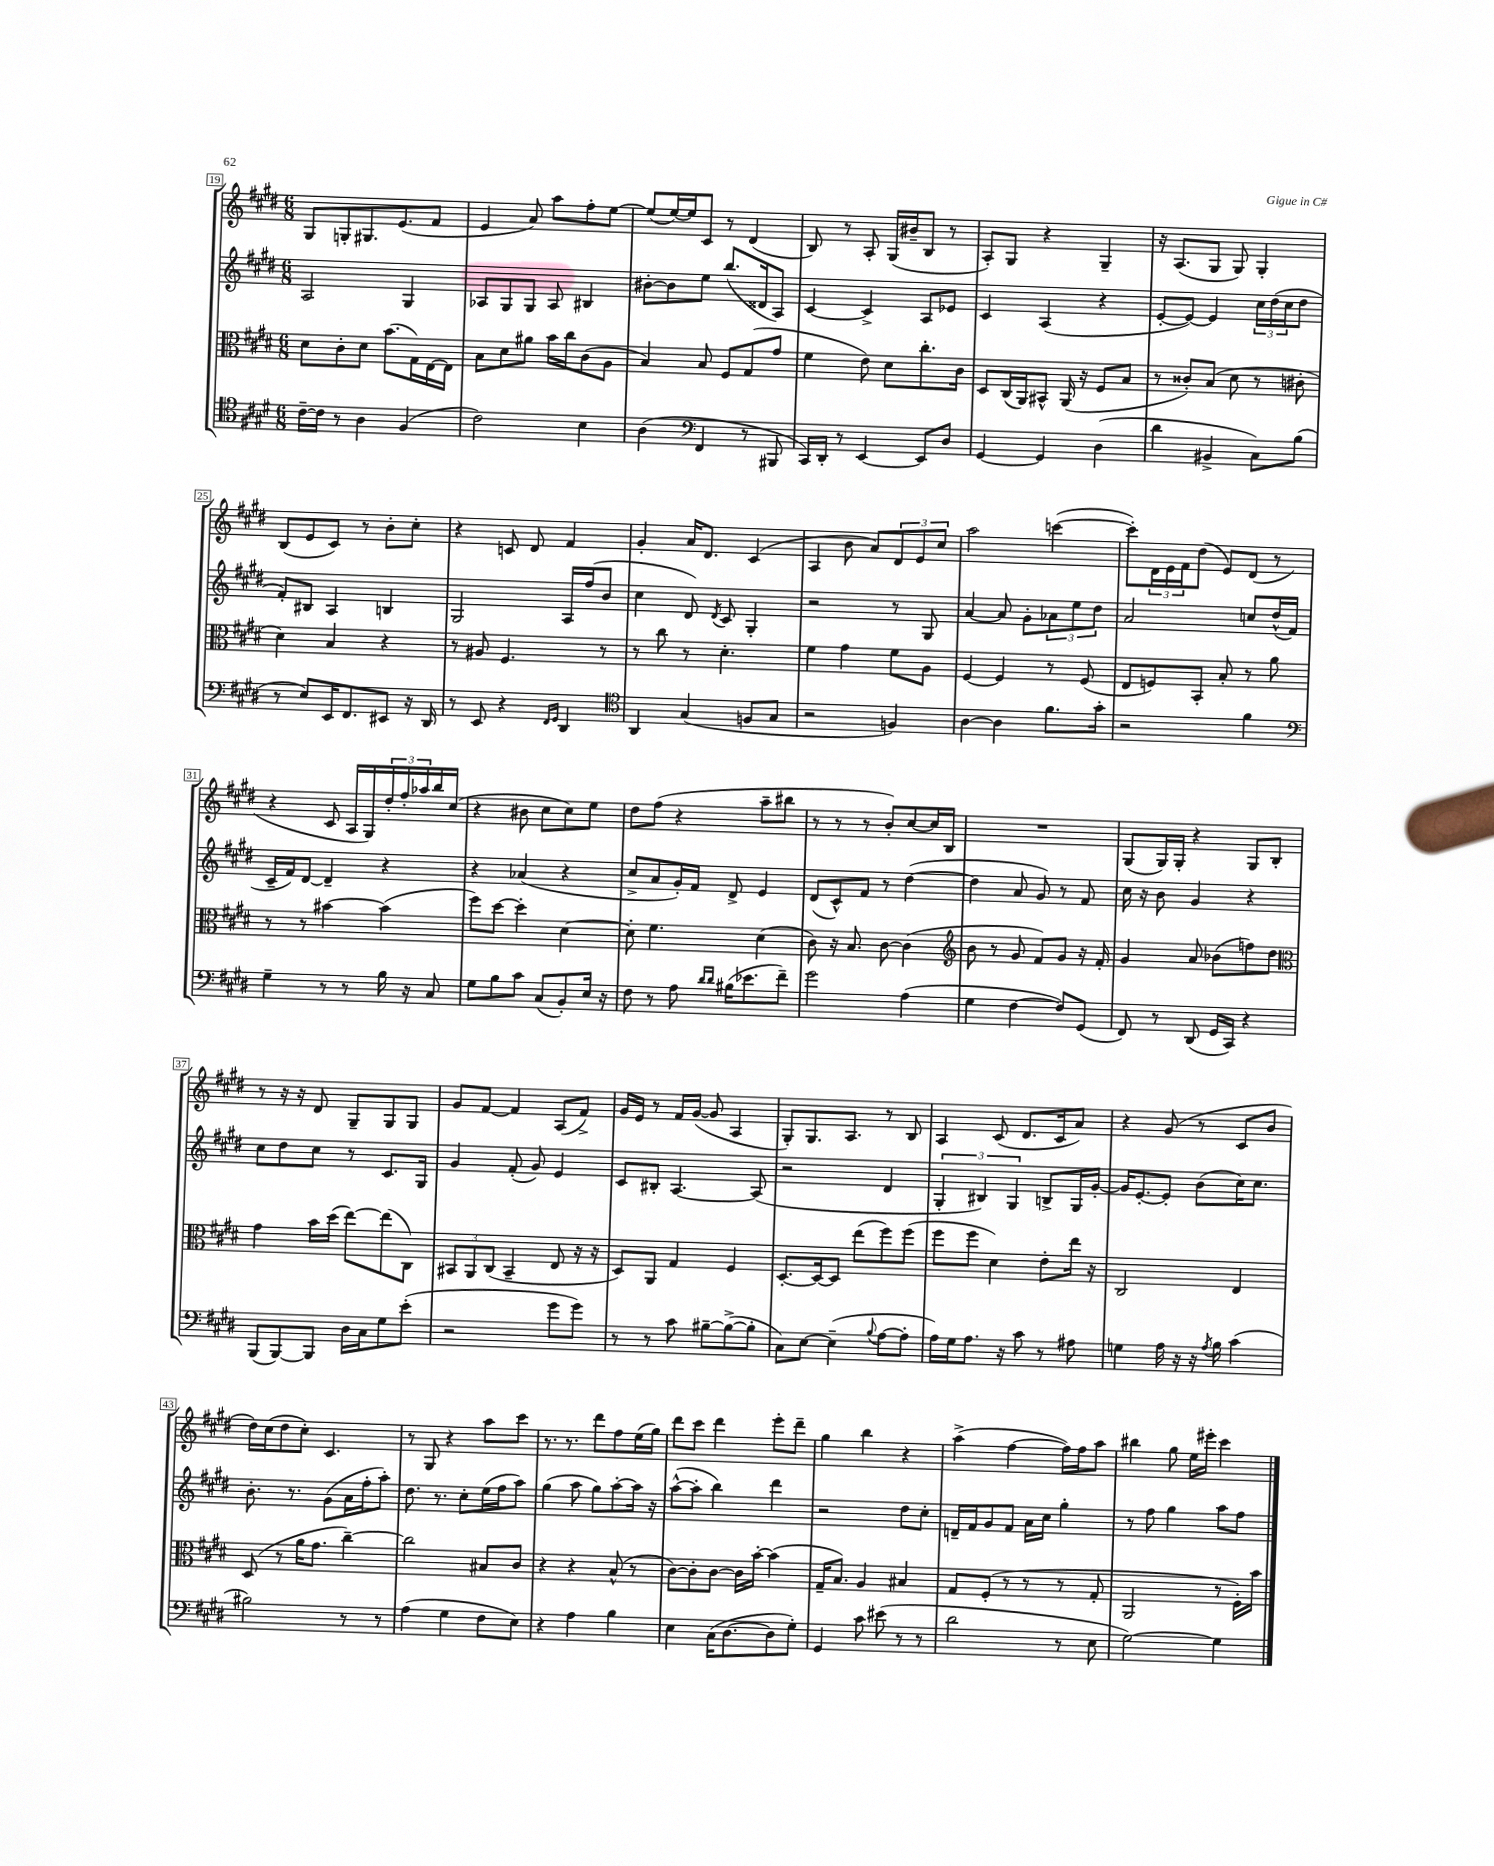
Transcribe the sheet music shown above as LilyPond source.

<<
\new StaffGroup <<
\new Staff = "s0" {
    \clef treble \key e \major \numericTimeSignature \time 6/8
    gis8 g8-. gis8. e'8.( fis'8 |
    e'4 a'8) a''8 fis''8-. e''8~ |
    e''8( e''16~) e''16 cis'8 r8 dis'4( |
    b8) r8 a8-. gis16( bis'16-- b8 r8 |
    a8-.) gis8 r4 gis4-- |
    r16 a8.( gis8 gis8) gis4-. |
    b8( e'8 cis'8) r8 b'8-. cis''8-. |
    r4 c'8 dis'8 fis'4 |
    gis'4-. a'16 dis'8. cis'4( |
    a4 b'8 a'8) \tuplet 3/2 { dis'8 e'8 cis''8 } |
    a''2 c'''4~( |
    c'''8-.) \tuplet 3/2 { dis'16 e'16 fis'16 } dis''8( e'8) dis'8( r8 |
    r4 cis'8 a16 gis16) \tuplet 3/2 { dis''16-. fis''16-. aes''16 } b''16 cis''16( |
    r4 bis'8 cis''8 cis''8) e''8 |
    dis''8 fis''8( r4 a''8-- bis''8 |
    r8 r8 r8 b'8-.) cis''8~ cis''16 b16 |
    R2. |
    gis8( gis16) gis16-. r4 gis8 b8-. |
    r8 r16 r16 dis'8 gis8-- gis8 gis8 |
    gis'8 fis'8~ fis'4 a8( fis'8->) |
    gis'16 e'16 r8 fis'16 gis'16~( gis'8 a4 |
    gis8-.) gis8. a8. r8 b8 |
    a4 cis'8( dis'8. cis'16 a'8) |
    r4 gis'8( r8 cis'8 b'8 |
    dis''16) cis''16( dis''8 cis''8-.) cis'4. |
    r8 gis8 r4 a''8 cis'''8 |
    r8. r8. dis'''8 fis''8 e''16( gis''16) |
    dis'''8 cis'''8 dis'''4 e'''8-. dis'''8-- |
    gis''4 b''4 r4 |
    a''4->( fis''4~ fis''16) fis''16 a''8 |
    bis''4 gis''8 e''16 eis'''16-. cis'''4 \bar "|." |
}
\new Staff = "s1" {
    \clef treble \key e \major \numericTimeSignature \time 6/8
    a2 gis4 |
    aes8 gis8 gis8 aes8 bis4 |
    bis'8~-. bis'8 e''8 b''8.( disis'16 a8) |
    cis'4~ cis'4-> a8 ees'8 |
    cis'4 a4( r4 |
    e'8~-. e'8~) e'4 \tuplet 3/2 { cis''16 dis''16( cis''16 } dis''8 |
    fis'8-.) bis8 a4 b4 |
    gis2 a16 fis''16( b'8 |
    cis''4 dis'8) \acciaccatura { dis'8 } cis'8 gis4-. |
    r2 r8 gis8 |
    a'4~ a'8 gis'8-. \tuplet 3/2 { aes'8 e''8 dis''8 } |
    a'2 c''8 dis''16-^( fis'16 |
    cis'16-- fis'16) dis'8~ dis'4-- r4 |
    r4 aes'4( r4 |
    cis''8-> a'8 gis'16-.) fis'16 dis'8-> e'4 |
    dis'8( cis'8-^) fis'8 r8 dis''4~( |
    dis''4 a'8 gis'8) r8 fis'8 |
    cis''16 r16 b'8 gis'4 r4 |
    cis''8 dis''8 cis''8 r8 cis'8. gis16 |
    gis'4 fis'8-.( gis'8) e'4 |
    cis'8 bis8-. a4.~ a8( |
    r2 dis'4 |
    \tuplet 3/2 { gis4-. bis4) gis4 } b8-> gis16 gis'16~-. |
    gis'16 e'8.~-. e'8-. b'8( cis''16) cis''8. |
    b'8.-. r8. gis'8( a'16 fis''16-. a''8-.) |
    dis''8. r8. cis''8-. e''16( fis''16 a''8) |
    gis''4( a''8 gis''8) a''8~-. a''16 r16 |
    a''8~-^( a''8-. b''4) dis'''4 |
    r2 dis''8 cis''8-. |
    d'16-- fis'16 gis'8 fis'8 a'16 cis''16 gis''4-. |
    r8 fis''8 gis''4 a''8 fis''8 \bar "|." |
}
\new Staff = "s2" {
    \clef alto \key e \major \numericTimeSignature \time 6/8
    dis'8 cis'8-. dis'8 b'8.( gis16) e16~ e16 |
    b8 dis'8 ais'8 b'16 cis''16 cis'8( a8 |
    b4) b8 fis8 gis8( gis'8 |
    fis'4 e'8) dis'8 cis''8.-. cis'16 |
    dis8 cis16( a,16) bis,8-^ a,16( r16 fis8 b8 |
    r8 cisis'8-.) b8( dis'8 r8 cis'8-. |
    dis'4) b4 r4 |
    r8 ais8 fis4. r8 |
    r8 cis''8 r8 dis'4.-. |
    fis'4 gis'4 fis'8 a8 |
    fis4~ fis4 r8 fis8( |
    e8 f8) b,8-. b8-. r8 a'8 |
    r8 r8 bis'4~ bis'4( |
    fis''8) dis''8~ dis''4-. dis'4~ |
    dis'8-. fis'4. dis'4( |
    cis'8) r16 b8. cis'8~ cis'4( |
    \clef treble b'8 r8 gis'8 fis'8) gis'8 r16 fis'16-. |
    gis'4 a'8 bes'8( f''8) dis''8 |
    \clef alto gis'4 b'16 dis''16( e''8~) e''8( cis8) |
    \tuplet 3/2 { bis,8 a,8 cis8( } bis,4-- e8 r16 r16 |
    dis8) a,8 gis4 fis4 |
    dis8.~-. dis16~ dis8 e''8( fis''8) fis''8( |
    fis''8 fis''8 dis'4) e'8-. e''16 r16 |
    cis2 e4 |
    dis8( r8 a'16 gis'8. cis''4~--) |
    cis''2 bis8 cis'8 |
    r4 r4 b8-^( r8 |
    cis'8~) cis'8-. cis'8~ cis'16 b'16~-. b'4( |
    gis16-- b8.) a4 bis4 |
    gis8 fis8-.( r8 r8 r8 gis8-. |
    a,2 r8 fis16-.) b'16 \bar "|." |
}
\new Staff = "s3" {
    \clef tenor \key e \major \numericTimeSignature \time 6/8
    cis'16~-- cis'16 r8 a4 fis4( |
    cis'2) b4 |
    a4( \clef bass fis,4 r8 bis,,8 |
    cis,16) dis,16-. r8 e,4~ e,8 dis8 |
    gis,4~ gis,4 dis4( |
    dis'4 bis,4-> cis8) b8( |
    r8 e8) e,16 fis,8. eis,8 r16 dis,16 |
    r8 e,8 r4 \grace { fis,16 gis,16 } dis,4 |
    \clef tenor a,4 gis4( f8 gis8 |
    r2 f4) |
    a4~ a4 fis'8. gis'16-. |
    r2 fis'4 |
    \clef bass gis4-- r8 r8 b16 r16 cis8 |
    gis8 b8 cis'8 cis8( b,8-.) e16 r16 |
    fis8 r8 a8 \grace { dis'16 dis'16 } bis16( ees'8. fis'8--) |
    gis'2 a4( |
    gis4 fis4~ fis8) gis,8( |
    fis,8) r8 dis,8( gis,16 cis,16) r4 |
    b,,8( b,,8~) b,,8 dis16 cis16 gis8 e'8-.( |
    r2 gis'8 gis'8) |
    r8 r8 cis'8 bis8~-- bis8~->( bis8-. |
    cis8) e8~ e4--( \appoggiatura { b8 } a8~ a8-. |
    a16) gis16 a8. r16 cis'8 r8 ais8 |
    g4 a16 r16 r16 \acciaccatura { a8 } b16 cis'4( |
    bis2) r8 r8 |
    a4( gis4 fis8 e8) |
    r4 a4 b4 |
    e4 cis16( dis8.~ dis8 gis8-.) |
    gis,4 cis'8 eis'8( r8 r8 |
    dis'2 r8 e8 |
    gis2~) gis4 \bar "|." |
}
>>
>>
\layout { \context { \Score currentBarNumber = #19 \override BarNumber.stencil = #(make-stencil-boxer 0.1 0.3 ly:text-interface::print) } }
